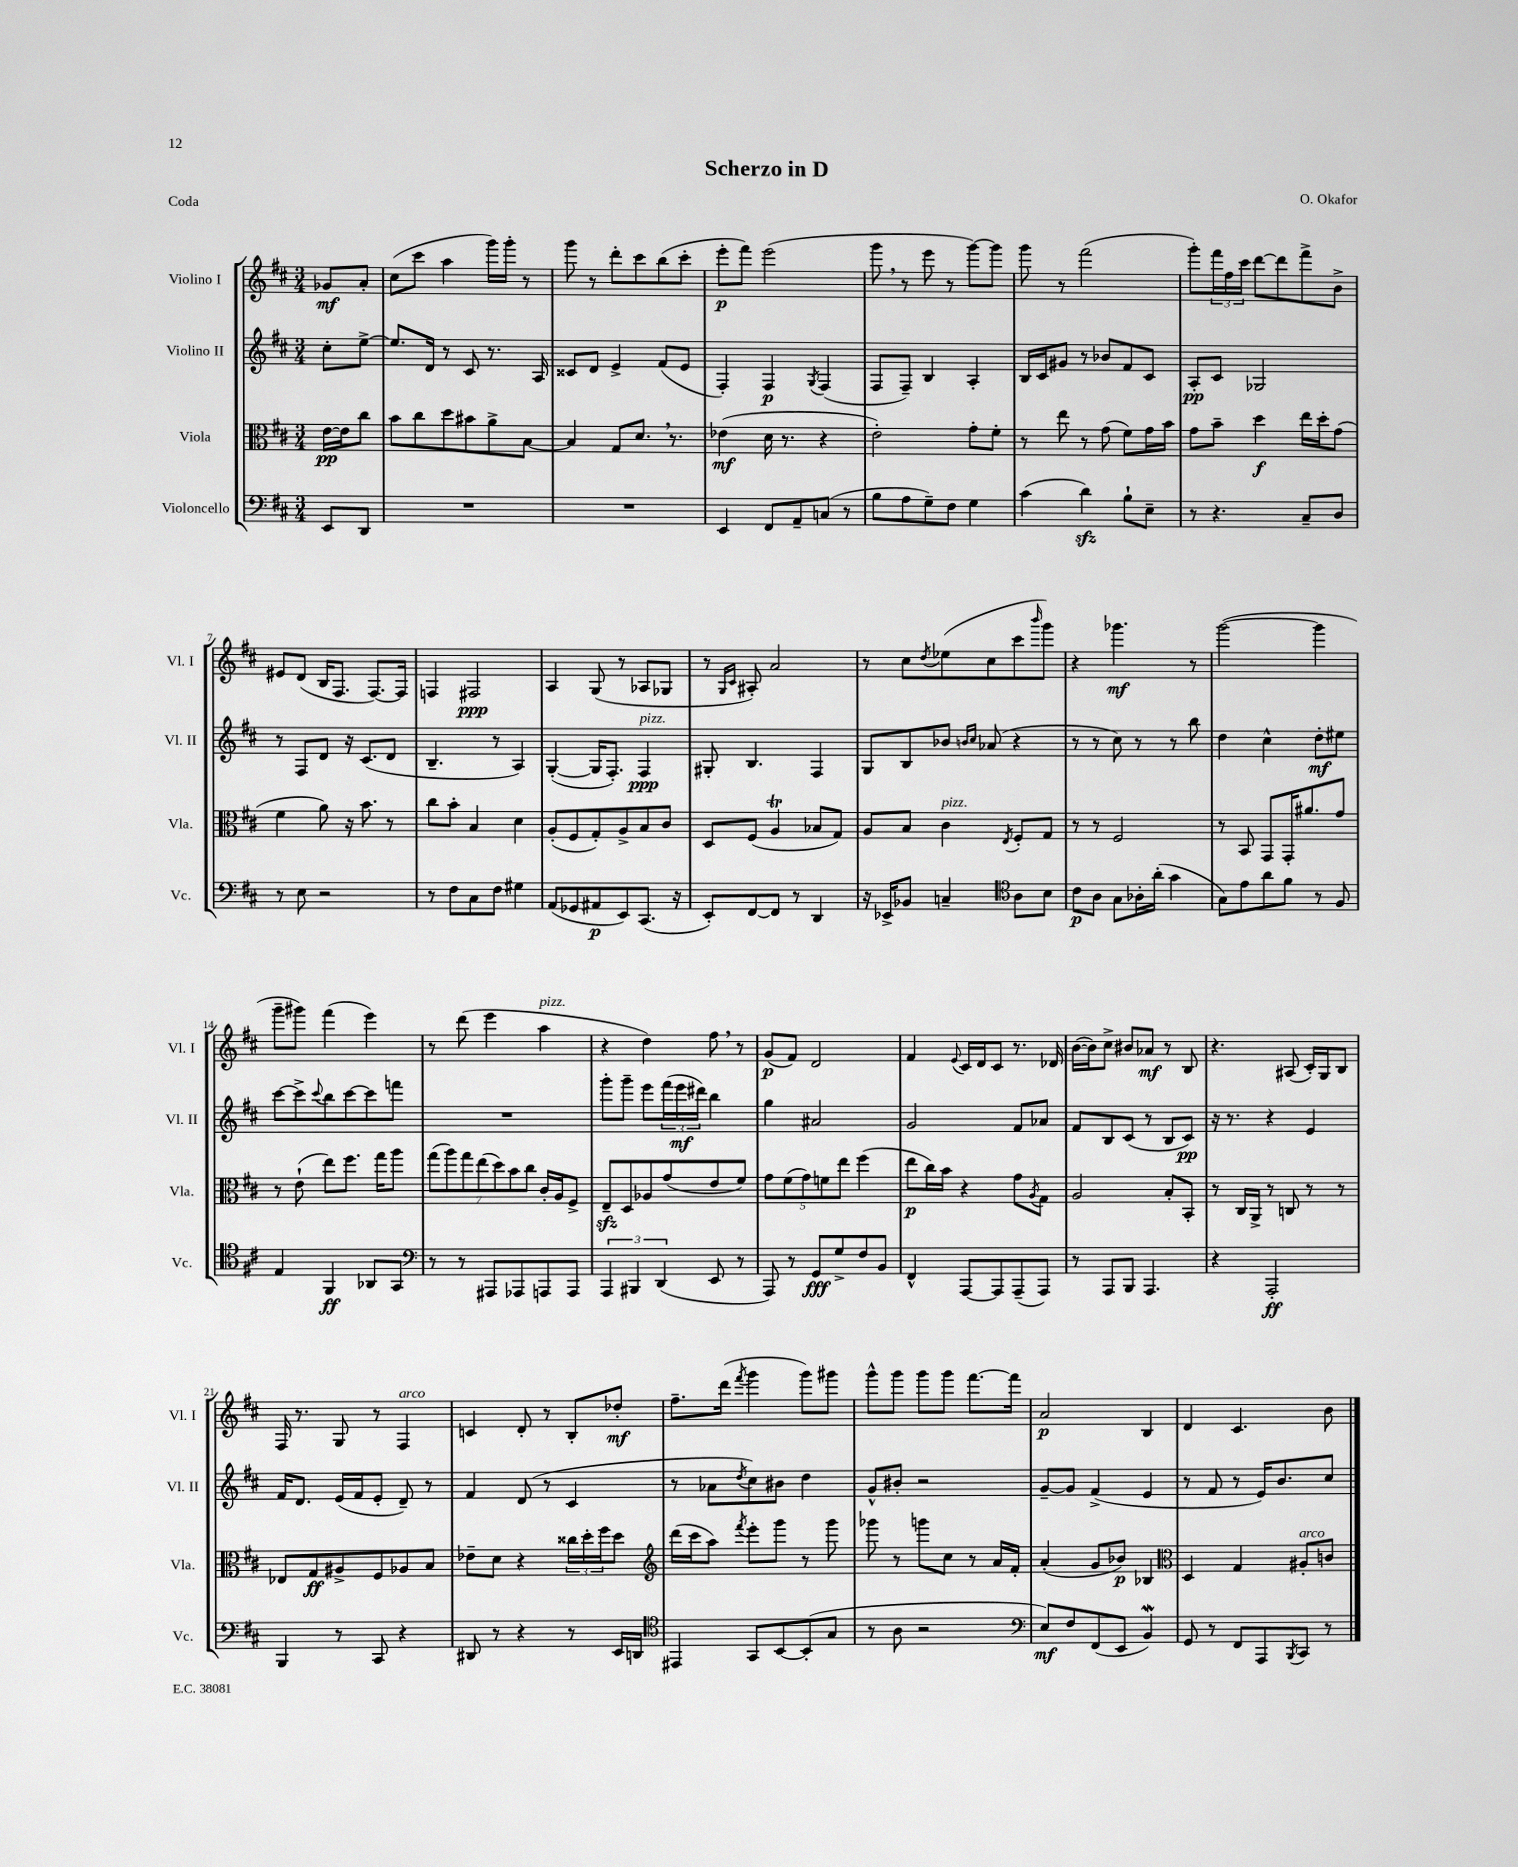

**kern	**dynam	**kern	**dynam	**kern	**dynam	**kern	**dynam
*part4	*part4	*part3	*part3	*part2	*part2	*part1	*part1
*staff4	*staff4	*staff3	*staff3	*staff2	*staff2	*staff1	*staff1
*I"Violoncello	*	*I"Viola	*	*I"Violino II	*	*I"Violino I	*
*I'Vc.	*	*I'Vla.	*	*I'Vl. II	*	*I'Vl. I	*
*clefF4	*	*clefC3	*	*clefG2	*	*clefG2	*
*k[f#c#]	*	*k[f#c#]	*	*k[f#c#]	*	*k[f#c#]	*
*M3/4	*	*M3/4	*	*M3/4	*	*M3/4	*
=	=	=	=	=	=	=	=
8EE/L	.	[16e\LL	pp	8cc#'\L	.	8g-X/L	mf
.	.	16e\J]	.	.	.	.	.
8DD/J	.	8cc#\J	.	[8ee^\J	.	8a'/J	.
=1	=1	=1	=1	=1	=1	=1	=1
2.r	.	8b\L	.	8.ee/L]	.	(8cc#\L	.
.	.	8cc#\	.	.	.	8ccc#\J	.
.	.	.	.	16d/Jk	.	.	.
.	.	8dd\	.	8r	.	4aa\	.
.	.	8b#X\	.	8c#/	.	.	.
.	.	8a^\	.	8.r	.	16ggg\LL)	.
.	.	.	.	.	.	16ggg'\JJ	.
.	.	[8B\J	.	.	.	8r	.
.	.	.	.	16A/	.	.	.
=2	=2	=2	=2	=2	=2	=2	=2
2.r	.	4B/]	.	8c##X/L	.	8ggg\	.
.	.	.	.	8d/J	.	8r	.
.	.	8G/L	.	4e^/	.	8ddd'\L	.
.	.	8.d,/J	.	.	.	8ccc#\	.
.	.	.	.	(8f#/L	.	(8bb\	.
.	.	8.r	.	.	.	.	.
.	.	.	.	8e/J	.	8ccc#'\J	.
=3	=3	=3	=3	=3	=3	=3	=3
4EE/	.	(4e-X\	mf	4F#'/)	.	8eee'\L	p
.	.	.	.	.	.	8fff#\J)	.
8FF#/L	.	16d\	.	4F#/	p	(2eee\	.
.	.	8.r	.	.	.	.	.
8AA~/	.	.	.	.	.	.	.
.	.	.	.	8qG/	.	.	.
(8Cn/J	.	4r	.	(4F#/	.	.	.
8r	.	.	.	.	.	.	.
=4	=4	=4	=4	=4	=4	=4	=4
8B\L	.	2e'\)	.	8F#/L	.	8ggg,\	.
8A\	.	.	.	8F#~/J)	.	8r	.
8G~\)	.	.	.	4B/	.	8eee\	.
8F#\J	.	.	.	.	.	8r	.
4G\	.	8g'\L	.	4A'/	.	[8ggg\L)	.
.	.	8f#'\J	.	.	.	8ggg\J]	.
=5	=5	=5	=5	=5	=5	=5	=5
(4c#\	.	8r	.	16B/LL	.	8ggg\	.
.	.	.	.	16c#/J	.	.	.
.	.	8ee\	.	8g#X/J	.	8r	.
4dzz\)	.	8r	.	8r	.	(2fff#\	.
.	.	(8g\	.	8b-X/L	.	.	.
8B`\L	.	8f#\L)	.	8f#/	.	.	.
8E~\J	.	16g\L	.	8c#/J	.	.	.
.	.	16b\JJ	.	.	.	.	.
=6	=6	=6	=6	=6	=6	=6	=6
8r	.	8g\L	.	8A'/L	pp	8ggg'\L)	.
4.r	.	8b~\J	.	8c#/J	.	24fff#\L	.
.	.	.	.	.	.	24ff#\	.
.	.	.	.	.	.	24ccc#\JJ	.
.	.	4dd\	f	2G-X/	.	[8ddd\L	.
.	.	.	.	.	.	8ddd\]	.
8C#~/L	.	16ee\LL	.	.	.	8fff#^\	.
.	.	16dd'\J	.	.	.	.	.
8D/J	.	(8g\J	.	.	.	8b^\J	.
!!LO:LB:g=z
=7	=7	=7	=7	=7	=7	=7	=7
8r	.	4f#\	.	8r	.	8e#X/L	.
8E\	.	.	.	8F#/L	.	(8d/J	.
2r	.	8a\)	.	8d/J	.	16B/KL	.
.	.	.	.	.	.	8.F#/J	.
.	.	16r	.	16r	.	.	.
.	.	8.b\	.	(8.c#/L	.	.	.
.	.	.	.	.	.	[8.F#/L)	.
.	.	8r	.	8d/J	.	.	.
.	.	.	.	.	.	16F#/Jk]	.
=8	=8	=8	=8	=8	=8	=8	=8
8r	.	8cc#\L	.	4.B~/	.	4Fn/	.
8F#\L	.	8b'\J	.	.	.	.	.
8C#\	.	4B/	.	.	.	2F#X/	ppp
8F#\J	.	.	.	8r	.	.	.
4G#X\	.	4d\	.	4A/)	.	.	.
=9	=9	=9	=9	=9	=9	=9	=9
(8AA/L	.	(8A'/L	.	([4G'/	.	4A/	.
8GG-X/	.	8F#/	.	.	.	.	.
8AA#X/	p	8G'/)	.	16G/KL]	.	(8G/	.
.	.	.	.	8.F#'/J)	.	.	.
8EE/)	.	8A^/	.	.	.	8r	.
!	!	!	!	!LO:TX:a:i:t=pizz.	!	!	!
(8.CC#/J	.	8B/	.	4F#/	ppp	8A-X/L	.
.	.	8c#/J	.	.	.	8G-X/J	.
16r	.	.	.	.	.	.	.
=10	=10	=10	=10	=10	=10	=10	=10
8EE'/L)	.	8D/L	.	8G#X'/	.	8r	.
.	.	.	.	.	.	16qqG/LL	.
.	.	.	.	.	.	16qqc#/JJ	.
[8FF#/	.	(8F#/J	.	4.B/	.	8A#X'/)	.
8FF#/J]	.	4AT/	.	.	.	2a/	.
8r	.	.	.	.	.	.	.
4DD/	.	8B-X/L	.	4F#/	.	.	.
.	.	8G/J)	.	.	.	.	.
=11	=11	=11	=11	=11	=11	=11	=11
16r	.	8A/L	.	8G/L	.	8r	.
16EE-X^/KL	.	.	.	.	.	.	.
8BB-X/J	.	8B/J	.	8B/	.	8cc#\L	.
.	.	.	.	.	.	8qdd/	.
!	!	!LO:TX:a:i:t=pizz.	!	!	!	!	!
4Cn~/	.	4c#\	.	8b-X/J	.	(8ee-X\	.
.	.	.	.	16qqbn/LL	.	.	.
.	.	.	.	16qqcc#/JJ	.	.	.
.	.	.	.	(8a-X/	.	8cc#\	.
*clefC4	*	*	*	*	*	*	*
.	.	8qE/	.	.	.	.	.
8A\L	.	8F#'/L	.	4r	.	8ccc#\	.
.	.	.	.	.	.	16qqbbb/	.
8B\J	.	8G/J	.	.	.	8ggg\J)	.
=12	=12	=12	=12	=12	=12	=12	=12
8c#\L	p	8r	.	8r	.	4r	.
8A\J	.	8r	.	8r	.	.	.
8G\L	.	2F#/	.	8cc#\)	.	4.ggg-X\	mf
16A-X'\L	.	.	.	8r	.	.	.
(16a'\JJ	.	.	.	.	.	.	.
4g\	.	.	.	8r	.	.	.
.	.	.	.	8bb\	.	8r	.
=13	=13	=13	=13	=13	=13	=13	=13
8G\L)	.	8r	.	4dd\	.	([2ggg\	.
8e\	.	8BB/	.	.	.	.	.
8a\	.	8GG/L	.	4cc#^^\	.	.	.
8f#\J	.	16GG'/K	.	.	.	.	.
.	.	8.a#X/	.	.	.	.	.
8r	.	.	.	8dd'\L	mf	4ggg\]	.
8F#/	.	8g/J	.	8ee#X\J	.	.	.
!!LO:LB:g=z
=14	=14	=14	=14	=14	=14	=14	=14
4E/	.	8r	.	[8ccc#\L	.	8ggg~\L	.
.	.	(8e`\	.	8ccc#^\]	.	8ggg#X\J)	.
.	.	.	.	8qqccc#/	.	.	.
4FF#/	ff	8ee\L)	.	8bb\	.	(4fff#\	.
.	.	8.ff#\J	.	[8ccc#\	.	.	.
8AA-X/L	.	.	.	8ccc#\]	.	4eee\)	.
.	.	16gg\KL	.	.	.	.	.
8GG/J	.	8aa\J	.	8fffn\J	.	.	.
=15	=15	=15	=15	=15	=15	=15	=15
*clefF4	*	*	*	*	*	*	*
8r	.	(14gg\L	.	2.r	.	8r	.
.	.	14aa\)	.	.	.	.	.
8r	.	.	.	.	.	(8ddd\	.
.	.	14gg\	.	.	.	.	.
.	.	(14ee\	.	.	.	.	.
8AAA#X/L	.	.	.	.	.	4eee\	.
.	.	14dd\)	.	.	.	.	.
.	.	14b\	.	.	.	.	.
8AAA-X/	.	.	.	.	.	.	.
.	.	14cc#\J	.	.	.	.	.
!	!	!	!	!	!	!LO:TX:a:i:t=pizz.	!
8AAAn/	.	16c#'/LL	.	.	.	4aa\	.
.	.	16A/J	.	.	.	.	.
8AAA/J	.	8F#^/J	.	.	.	.	.
=16	=16	=16	=16	=16	=16	=16	=16
6AAA/	.	8Ezz~/L	.	8ggg'\L	.	4r	.
.	.	8D/	.	8ggg~\J	.	.	.
6BBB#X/	.	.	.	.	.	.	.
.	.	8A-X/	.	8eee\L	.	4dd\)	.
(6DD/	.	.	.	.	.	.	.
.	.	(8g/	.	(24fff#\L	.	.	.
.	.	.	.	24eee\	mf	.	.
.	.	.	.	24ddd#X\JJ)	.	.	.
8EE/	.	8e/	.	4bb\	.	8ff#,\	.
8r	.	8f#/J)	.	.	.	8r	.
=17	=17	=17	=17	=17	=17	=17	=17
8AAA/)	.	10g\L	.	4gg\	.	(8g/L	p
.	.	(10f#\	.	.	.	.	.
8r	.	.	.	.	.	8f#/J)	.
.	.	10g\)	.	.	.	.	.
8GG/L	fff	.	.	2a#X/	.	2d/	.
.	.	10fn\	.	.	.	.	.
8G^/	.	.	.	.	.	.	.
.	.	10ee\J	.	.	.	.	.
8F#/	.	(4ff#\	.	.	.	.	.
8BB/J	.	.	.	.	.	.	.
=18	=18	=18	=18	=18	=18	=18	=18
4FF#^^/	.	8ee\L	p	2g/	.	4f#/	.
.	.	16cc#\L)	.	.	.	.	.
.	.	16b\JJ	.	.	.	.	.
.	.	.	.	.	.	8qqe/	.
[8AAA/L	.	4r	.	.	.	16c#/LL	.
.	.	.	.	.	.	16d/J	.
8AAA/]	.	.	.	.	.	8c#/J	.
(8AAA~/	.	8g\L	.	8f#/L	.	8.r	.
.	.	8qA/	.	.	.	.	.
8AAA/J)	.	8G\J	.	8a-X/J	.	.	.
.	.	.	.	.	.	16d-X/	.
=19	=19	=19	=19	=19	=19	=19	=19
8r	.	2A/	.	8f#/L	.	([16b\LL	.
.	.	.	.	.	.	16b\J])	.
8AAA/L	.	.	.	8B/	.	8cc#^\J	.
8BBB/J	.	.	.	(8c#/J	.	8b#X/L	.
4.AAA/	.	.	.	8r	.	8a-X/J	mf
.	.	8B'/L	.	8B/L	.	8r	.
.	.	8BB'/J	.	8c#/J)	pp	8B/	.
=20	=20	=20	=20	=20	=20	=20	=20
4r	.	8r	.	16r	.	4.r	.
.	.	.	.	8.r	.	.	.
.	.	16C#/LL	.	.	.	.	.
.	.	16AA^/JJ	.	.	.	.	.
2AAA'/	ff	8r	.	4r	.	.	.
.	.	8Cn/	.	.	.	(8A#X/	.
.	.	8r	.	4e/	.	16c#'/LL)	.
.	.	.	.	.	.	16G/J	.
.	.	8r	.	.	.	8B/J	.
!!LO:LB:g=z
=21	=21	=21	=21	=21	=21	=21	=21
4BBB/	.	8E-X/L	.	16f#/KL	.	16F#/	.
.	.	.	.	8.d/J	.	8.r	.
.	.	8G/	ff	.	.	.	.
8r	.	8A#X^/	.	(16e/LL	.	8G/	.
.	.	.	.	16f#/J	.	.	.
8CC#/	.	8F#/	.	8e'/J	.	8r	.
!	!	!	!	!	!	!LO:TX:a:i:t=arco	!
4r	.	8A-X/	.	8d~/)	.	4F#/	.
.	.	8B/J	.	8r	.	.	.
=22	=22	=22	=22	=22	=22	=22	=22
8DD#X/	.	8e-X~\L	.	4f#/	.	4cn/	.
8r	.	8d\J	.	.	.	.	.
4r	.	4r	.	(8d/	.	8d'/	.
.	.	.	.	8r	.	8r	.
8r	.	24cc##X\LL	.	4c#/	.	8B'/L	.
.	.	24dd'\	.	.	.	.	.
.	.	24ff#\J	.	.	.	.	.
16EE/LL	.	8dd\J	.	.	.	8dd-X'/J	mf
16DDn/JJ	.	.	.	.	.	.	.
=23	=23	=23	=23	=23	=23	=23	=23
*clefC4	*	*clefG2	*	*	*	*	*
4EE#X/	.	(16ddd\LL	.	8r	.	8.ff#~\L	.
.	.	16ccc#\J	.	.	.	.	.
.	.	8aa\J)	.	8a-X\L	.	.	.
.	.	.	.	.	.	(16ddd\Jk	.
.	.	8qfff#/	.	8qdd/	.	8qfff#/	.
8GG/L	.	8eee'\L	.	8cc#\)	.	4ggg\	.
[8BB/	.	8ggg\J	.	8b#X\J	.	.	.
(8BB'/]	.	8r	.	4dd\	.	8ggg\L)	.
8G/J	.	8ggg\	.	.	.	8ggg#X\J	.
=24	=24	=24	=24	=24	=24	=24	=24
8r	.	8ggg-X\	.	8g^^/L	.	8ggg^^\L	.
8A\	.	8r	.	8b#X'/J	.	8ggg\J	.
2r	.	8gggn\L	.	2r	.	8ggg\L	.
.	.	8cc#\J	.	.	.	8ggg\J	.
.	.	8r	.	.	.	[8.fff#\L	.
.	.	16a/LL	.	.	.	.	.
.	.	16f#'/JJ	.	.	.	16fff#\Jk]	.
=25	=25	=25	=25	=25	=25	=25	=25
*clefF4	*	*	*	*	*	*	*
8E/L)	mf	(4a'/	.	[8g~/L	.	2a/	p
8F#/	.	.	.	8g/J]	.	.	.
(8FF#/	.	8g/L	.	(4f#^/	.	.	.
8EE/J	.	8b-X/J)	p	.	.	.	.
4BBW/)	.	4B-X/	.	4e/	.	4B/	.
=26	=26	=26	=26	=26	=26	=26	=26
*	*	*clefC3	*	*	*	*	*
8GG/	.	4D/	.	8r	.	4d/	.
8r	.	.	.	8f#/	.	.	.
8FF#/L	.	4G/	.	8r	.	4.c#/	.
8AAA/	.	.	.	16e/KL)	.	.	.
.	.	.	.	8.b/	.	.	.
8qBBB/	.	.	.	.	.	.	.
!	!	!LO:TX:a:i:t=arco	!	!	!	!	!
8CC#/J	.	8A#X'/L	.	.	.	.	.
8r	.	8cn/J	.	8cc#/J	.	8b\	.
==	==	==	==	==	==	==	==
*-	*-	*-	*-	*-	*-	*-	*-
